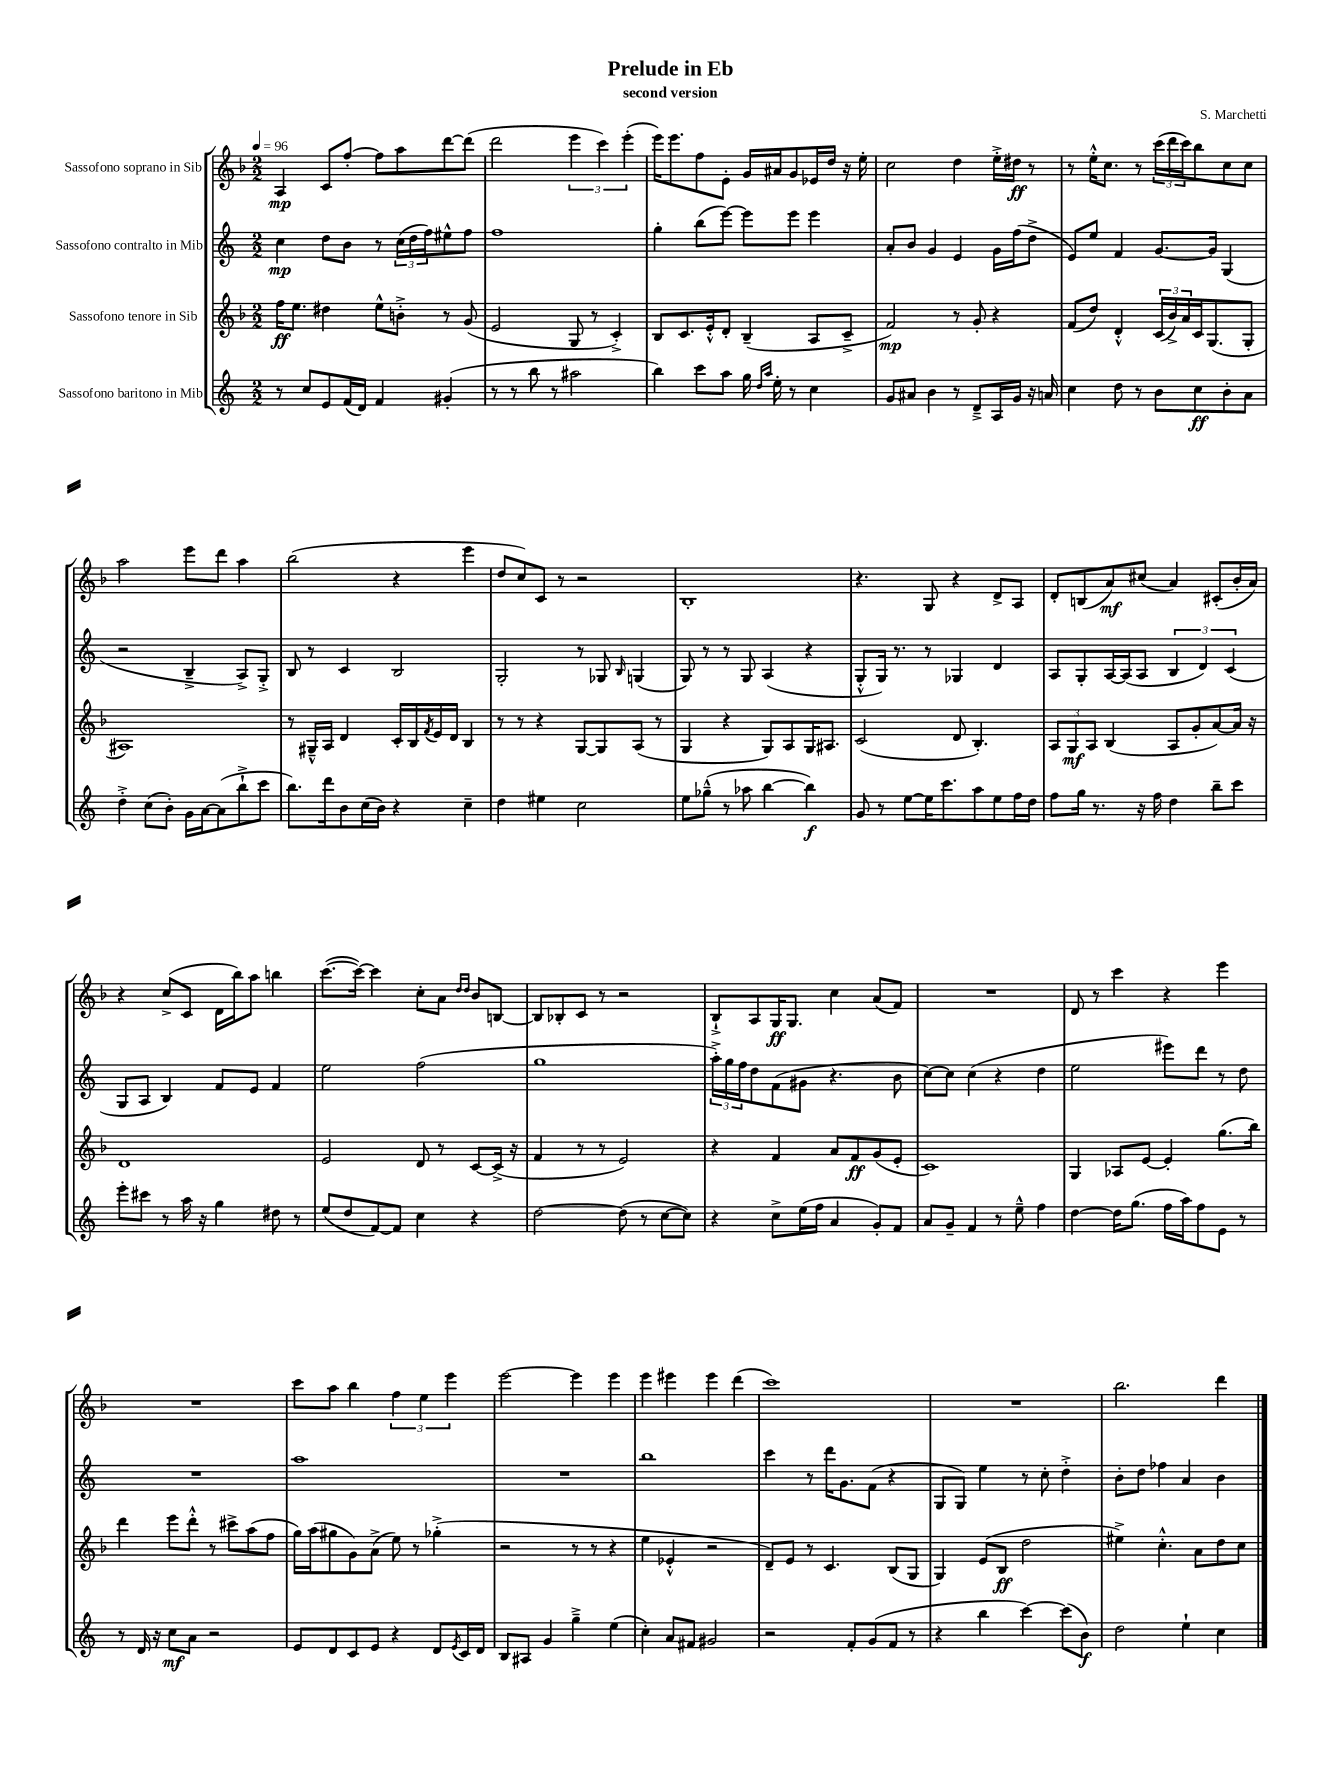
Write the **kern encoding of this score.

**kern	**dynam	**kern	**dynam	**kern	**dynam	**kern	**dynam
*part4	*part4	*part3	*part3	*part2	*part2	*part1	*part1
*staff4	*staff4	*staff3	*staff3	*staff2	*staff2	*staff1	*staff1
*I"Sassofono baritono in Mib	*	*I"Sassofono tenore in Sib	*	*I"Sassofono contralto in Mib	*	*I"Sassofono soprano in Sib	*
*clefG2	*	*clefG2	*	*clefG2	*	*clefG2	*
*k[]	*	*k[b-]	*	*k[]	*	*k[b-]	*
*M2/2	*	*M2/2	*	*M2/2	*	*M2/2	*
*MM96	*	*MM96	*	*MM96	*	*MM96	*
=1	=1	=1	=1	=1	=1	=1	=1
8r	.	16ff\KL	ff	4cc\	mp	4A/	mp
.	.	8.ee\J	.	.	.	.	.
8cc/L	.	.	.	.	.	.	.
8e/	.	4dd#X\	.	8dd\L	.	8c/L	.
(16f/L	.	.	.	8b\J	.	[8ff'/J	.
16d/JJ)	.	.	.	.	.	.	.
4f/	.	8ee^^\L	.	8r	.	8ff\L]	.
.	.	8bn'^\J	.	(24cc\LL	.	8aa\	.
.	.	.	.	24dd\	.	.	.
.	.	.	.	24ff\J)	.	.	.
(4g#X'/	.	8r	.	8ee#X^^\	.	[8ddd\	.
.	.	(8g/	.	8ff\J	.	(8ddd\J]	.
=2	=2	=2	=2	=2	=2	=2	=2
8r	.	2e/	.	1ff	.	2ddd\	.
8r	.	.	.	.	.	.	.
8bb\	.	.	.	.	.	.	.
8r	.	.	.	.	.	.	.
2aa#X\	.	8G/	.	.	.	6eee\	.
.	.	8r	.	.	.	.	.
.	.	.	.	.	.	6ccc\)	.
.	.	4c'^/)	.	.	.	.	.
.	.	.	.	.	.	(6eee'\	.
=3	=3	=3	=3	=3	=3	=3	=3
4bb\)	.	8B-/L	.	4gg'\	.	16eee\KL)	.
.	.	.	.	.	.	8.eee\	.
.	.	8.c/	.	.	.	.	.
8ccc\L	.	.	.	(8bb\L	.	8ff\	.
.	.	16e'^^/k	.	.	.	.	.
8aa\J	.	8d'/J	.	[8eee\J)	.	8e'\J	.
16gg\	.	(4B-~/	.	8eee\L]	.	16g/LL	.
16qqdd/LL	.	.	.	.	.	.	.
16qqaa/JJ	.	.	.	.	.	.	.
16ee'\	.	.	.	.	.	16a#X/J	.
8r	.	.	.	8eee\J	.	8g/	.
4cc\	.	8A/L	.	4eee\	.	16e-X/L	.
.	.	.	.	.	.	16dd/JJ	.
.	.	8c~^/J	.	.	.	16r	.
.	.	.	.	.	.	16ee'\	.
=4	=4	=4	=4	=4	=4	=4	=4
8g/L	.	2f/)	mp	8a'/L	.	2cc\	.
8a#X/J	.	.	.	8b/J	.	.	.
4b\	.	.	.	4g/	.	.	.
8r	.	8r	.	4e/	.	4dd\	.
8d~^/L	.	8g'/	.	.	.	.	.
16A/L	.	4r	.	16g\LL	.	16ee'^\LL	.
16g/JJ	.	.	.	(16ff\J	.	16dd#X\JJ	ff
16r	.	.	.	8dd^\J	.	8r	.
16an/	.	.	.	.	.	.	.
=5	=5	=5	=5	=5	=5	=5	=5
4cc\	.	(8f/L	.	8e/L)	.	8r	.
.	.	8dd/J)	.	8ee/J	.	16ee'^^\KL	.
.	.	.	.	.	.	8.cc\J	.
8dd\	.	4d'^^/	.	4f/	.	.	.
8r	.	.	.	.	.	8r	.
8b\L	.	(24c/LL	.	[8.g/L	.	(24ccc\LL	.
.	.	24b-^/)	.	.	.	24ddd\	.
.	.	24a/	.	.	.	24ccc\J)	.
8cc\	ff	16c/J	.	.	.	8bb-\	.
.	.	(8.G/	.	16g/Jk]	.	.	.
8b'\	.	.	.	(4G/	.	8cc\	.
8a\J	.	8G'/J	.	.	.	8cc\J	.
!!LO:LB:g=z
=6	=6	=6	=6	=6	=6	=6	=6
4dd'^\	.	1A#X)	.	2r	.	2aa\	.
(8cc\L	.	.	.	.	.	.	.
8b'\J)	.	.	.	.	.	.	.
16g\LL	.	.	.	4B~^/	.	8eee\L	.
[16a\J	.	.	.	.	.	.	.
(8a\]	.	.	.	.	.	8ddd\J	.
8bb`^\	.	.	.	8A^/L)	.	4aa\	.
8ccc\J	.	.	.	8G'^/J	.	.	.
=7	=7	=7	=7	=7	=7	=7	=7
8.bb\L)	.	8r	.	8B/	.	(2bb-\	.
.	.	16G#X~^^/LL	.	8r	.	.	.
16ddd\k	.	16A/JJ	.	.	.	.	.
8b\	.	4d/	.	4c/	.	.	.
(16cc\L	.	.	.	.	.	.	.
16b\JJ)	.	.	.	.	.	.	.
4r	.	16c'/LL	.	2B/	.	4r	.
.	.	16B-/	.	.	.	.	.
.	.	8qf/	.	.	.	.	.
.	.	16e/	.	.	.	.	.
.	.	16d/JJ	.	.	.	.	.
4cc~\	.	4B-/	.	.	.	4eee\	.
=8	=8	=8	=8	=8	=8	=8	=8
4dd\	.	8r	.	2G'/	.	8dd/L	.
.	.	8r	.	.	.	8cc/)	.
4ee#X\	.	4r	.	.	.	8c/J	.
.	.	.	.	.	.	8r	.
2cc\	.	[8G/L	.	8r	.	2r	.
.	.	8G/]	.	8G-X/	.	.	.
.	.	.	.	16qqB/	.	.	.
.	.	(8A/J	.	(4Gn/	.	.	.
.	.	8r	.	.	.	.	.
=9	=9	=9	=9	=9	=9	=9	=9
8ee\L	.	4G/	.	8G/)	.	1B-'	.
(8gg-X~^^\J	.	.	.	8r	.	.	.
8r	.	4r	.	8r	.	.	.
8aa-X\	.	.	.	8G/	.	.	.
[4bb\	.	8G/L)	.	(4A/	.	.	.
.	.	8A/	.	.	.	.	.
4bb\])	f	16G/K	.	4r	.	.	.
.	.	8.A#X/J	.	.	.	.	.
=10	=10	=10	=10	=10	=10	=10	=10
8g/	.	(2c/	.	8G'^^/L	.	4.r	.
8r	.	.	.	16G/Jk)	.	.	.
.	.	.	.	8.r	.	.	.
[8ee\L	.	.	.	.	.	.	.
16ee\K]	.	.	.	8r	.	8G/	.
8.ccc\	.	.	.	.	.	.	.
.	.	8d/	.	4G-X/	.	4r	.
8aa\	.	4.B-'/)	.	.	.	.	.
8ee\	.	.	.	4d/	.	8d^/L	.
16ff\L	.	.	.	.	.	8A/J	.
16dd\JJ	.	.	.	.	.	.	.
=11	=11	=11	=11	=11	=11	=11	=11
8ff\L	.	12A/L	.	8A/L	.	8d'/L	.
.	.	12G/	mf	.	.	.	.
16gg\Jk	.	.	.	8G'/	.	(8Bn/	.
.	.	12A/J	.	.	.	.	.
8.r	.	.	.	.	.	.	.
.	.	(4B-/	.	[16A/L	.	8a/)	mf
.	.	.	.	(16A/J]	.	.	.
16r	.	.	.	8A/J	.	(8cc#X/J	.
16ff\	.	.	.	.	.	.	.
4dd\	.	8A/L	.	6B/	.	4a/)	.
.	.	8g'/	.	.	.	.	.
.	.	.	.	6d/)	.	.	.
8bb~\L	.	[8a/)	.	.	.	(8c#X'/L	.
.	.	.	.	(6c/	.	.	.
8ccc\J	.	16a/Jk]	.	.	.	16b-'/L	.
.	.	16r	.	.	.	16a/JJ)	.
!!LO:LB:g=z
=12	=12	=12	=12	=12	=12	=12	=12
8eee'\L	.	1d	.	8G/L	.	4r	.
8ccc#X\J	.	.	.	8A/J	.	.	.
8r	.	.	.	4B/)	.	(8cc^/L	.
16aa\	.	.	.	.	.	8c/J	.
16r	.	.	.	.	.	.	.
4gg\	.	.	.	8f/L	.	16d\LL	.
.	.	.	.	.	.	16bb-\J)	.
.	.	.	.	8e/J	.	8aa\J	.
8dd#X\	.	.	.	4f/	.	4bbn\	.
8r	.	.	.	.	.	.	.
=13	=13	=13	=13	=13	=13	=13	=13
(8ee/L	.	2e/	.	2ee\	.	([8.ccc\L	.
8dd/	.	.	.	.	.	.	.
.	.	.	.	.	.	16ccc\Jk_)	.
[8f/)	.	.	.	.	.	4ccc\]	.
8f/J]	.	.	.	.	.	.	.
4cc\	.	8d/	.	(2ff\	.	8cc'\L	.
.	.	8r	.	.	.	8a\J	.
.	.	.	.	.	.	16qqdd/LL	.
.	.	.	.	.	.	16qqdd/JJ	.
4r	.	[8c/L	.	.	.	8b-/L	.
.	.	(16c^/Jk]	.	.	.	[8Bn/J	.
.	.	16r	.	.	.	.	.
=14	=14	=14	=14	=14	=14	=14	=14
[2dd\	.	4f/	.	1gg	.	8B/L]	.
.	.	.	.	.	.	8B-X'/	.
.	.	8r	.	.	.	8c/J	.
.	.	8r	.	.	.	8r	.
(8dd\]	.	2e/)	.	.	.	2r	.
8r	.	.	.	.	.	.	.
[8cc\L	.	.	.	.	.	.	.
8cc\J])	.	.	.	.	.	.	.
=15	=15	=15	=15	=15	=15	=15	=15
4r	.	4r	.	24aa'^\LL)	.	8B-`^/L	.
.	.	.	.	24gg\	.	.	.
.	.	.	.	24ff\J	.	.	.
.	.	.	.	8dd\	.	8A/	.
8cc^\L	.	4f/	.	(8f\	.	16G/K	ff
.	.	.	.	.	.	8.G/J	.
(16ee\L	.	.	.	8g#X\J	.	.	.
16ff\JJ	.	.	.	.	.	.	.
4a/	.	8a/L	.	4.r	.	4cc\	.
.	.	8f/	ff	.	.	.	.
8g'/L)	.	(8g/	.	.	.	(8a/L	.
8f/J	.	8e'/J	.	8b\	.	8f/J)	.
=16	=16	=16	=16	=16	=16	=16	=16
8a/L	.	1c)	.	[8cc\L)	.	1r	.
8g~/J	.	.	.	8cc\J]	.	.	.
4f/	.	.	.	(4cc\	.	.	.
8r	.	.	.	4r	.	.	.
8ee~^^\	.	.	.	.	.	.	.
4ff\	.	.	.	4dd\	.	.	.
=17	=17	=17	=17	=17	=17	=17	=17
[4dd\	.	4G/	.	2ee\	.	8d/	.
.	.	.	.	.	.	8r	.
16dd\KL]	.	8A-X/L	.	.	.	4ccc\	.
(8.gg\J	.	.	.	.	.	.	.
.	.	[8e/J	.	.	.	.	.
16ff\LL	.	4e'/]	.	8eee#X\L)	.	4r	.
16aa\J)	.	.	.	.	.	.	.
8ff\	.	.	.	8ddd\J	.	.	.
8e\J	.	(8.gg\L	.	8r	.	4eee\	.
8r	.	.	.	8dd\	.	.	.
.	.	16bb-\Jk)	.	.	.	.	.
!!LO:LB:g=z
=18	=18	=18	=18	=18	=18	=18	=18
8r	.	4ddd\	.	1r	.	1r	.
16d/	.	.	.	.	.	.	.
16r	.	.	.	.	.	.	.
8cc\L	mf	8eee\L	.	.	.	.	.
8a\J	.	8ddd'^^\J	.	.	.	.	.
2r	.	8r	.	.	.	.	.
.	.	8ccc#X^\L	.	.	.	.	.
.	.	(8aa\	.	.	.	.	.
.	.	8ff\J	.	.	.	.	.
=19	=19	=19	=19	=19	=19	=19	=19
8e/L	.	16gg\LL)	.	1aa	.	8ccc\L	.
.	.	(16aa\J	.	.	.	.	.
8d/	.	8gg#X\	.	.	.	8aa\J	.
8c/	.	8g\)	.	.	.	4bb-\	.
8e/J	.	(8a^\J	.	.	.	.	.
4r	.	8ee\)	.	.	.	6ff\	.
.	.	8r	.	.	.	.	.
.	.	.	.	.	.	6ee\	.
8d/L	.	(4gg-X'^\	.	.	.	.	.
.	.	.	.	.	.	6eee\	.
8qe/	.	.	.	.	.	.	.
16c/L	.	.	.	.	.	.	.
16d/JJ	.	.	.	.	.	.	.
=20	=20	=20	=20	=20	=20	=20	=20
8B/L	.	2r	.	1r	.	[2eee\	.
8A#X/J	.	.	.	.	.	.	.
4g/	.	.	.	.	.	.	.
4gg~^\	.	8r	.	.	.	4eee\]	.
.	.	8r	.	.	.	.	.
(4ee\	.	4r	.	.	.	4eee\	.
=21	=21	=21	=21	=21	=21	=21	=21
4cc'\)	.	4ee\	.	1bb	.	4eee\	.
8a/L	.	4e-X'^^/	.	.	.	4eee#X\	.
8f#X/J	.	.	.	.	.	.	.
2g#X/	.	2r	.	.	.	4eee#\	.
.	.	.	.	.	.	(4ddd\	.
=22	=22	=22	=22	=22	=22	=22	=22
2r	.	8d~/L)	.	4ccc\	.	1ccc)	.
.	.	8e/J	.	.	.	.	.
.	.	8r	.	8r	.	.	.
.	.	4.c/	.	16ddd\KL	.	.	.
.	.	.	.	8.g\	.	.	.
8f'/L	.	.	.	.	.	.	.
(8g/	.	.	.	(8f\J	.	.	.
8f/J	.	(8B-/L	.	4r	.	.	.
8r	.	8G/J	.	.	.	.	.
=23	=23	=23	=23	=23	=23	=23	=23
4r	.	4G/)	.	8G/L	.	1r	.
.	.	.	.	8G/J)	.	.	.
4bb\	.	(8e/L	.	4ee\	.	.	.
.	.	8B-/J	ff	.	.	.	.
[4ccc\)	.	2dd\	.	8r	.	.	.
.	.	.	.	8cc'\	.	.	.
(8ccc\L]	.	.	.	4dd'^\	.	.	.
8b\J)	f	.	.	.	.	.	.
=24	=24	=24	=24	=24	=24	=24	=24
2dd\	.	4ee#X^\)	.	8b'\L	.	2.bb-\	.
.	.	.	.	8dd\J	.	.	.
.	.	4.cc'^^\	.	4ff-X\	.	.	.
4ee`\	.	.	.	4a/	.	.	.
.	.	8a\L	.	.	.	.	.
4cc\	.	8dd\	.	4b\	.	4ddd\	.
.	.	8cc\J	.	.	.	.	.
==	==	==	==	==	==	==	==
*-	*-	*-	*-	*-	*-	*-	*-
